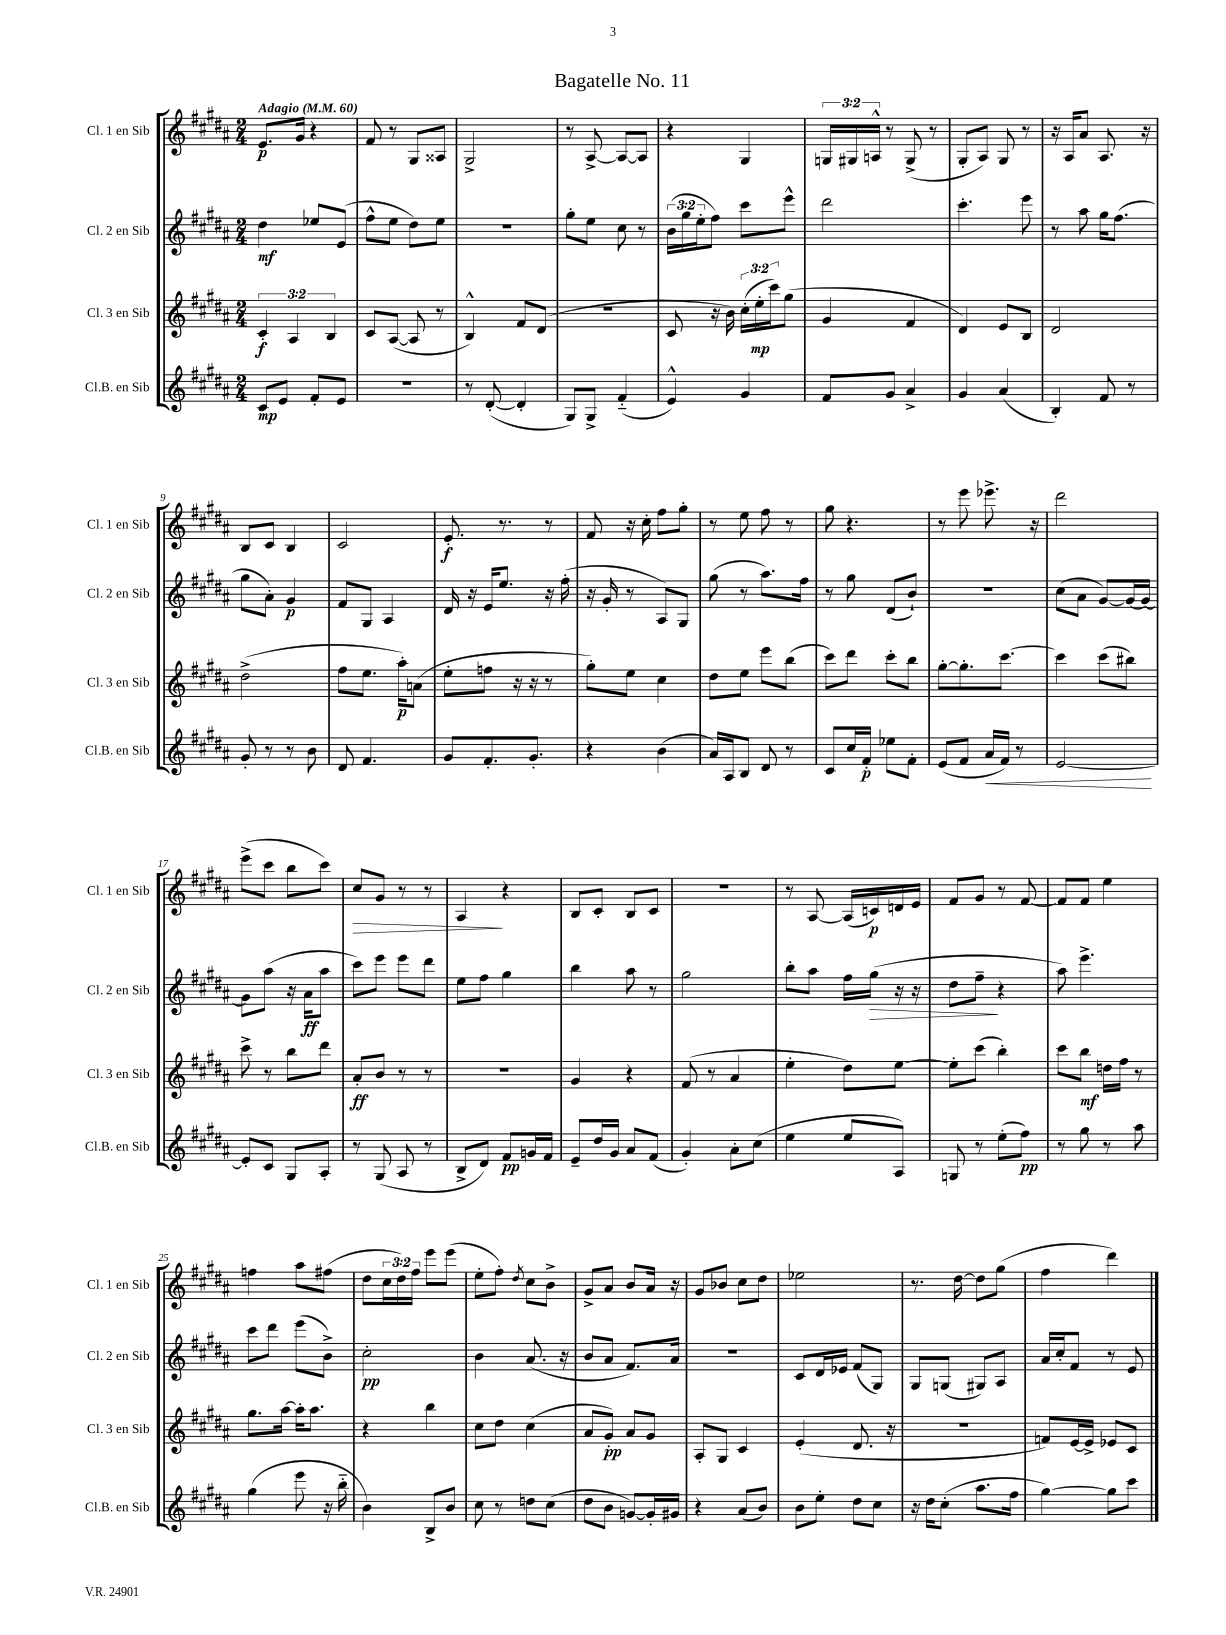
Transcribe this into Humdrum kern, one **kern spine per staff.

**kern	**kern	**kern	**kern
*staff4	*staff3	*staff2	*staff1
*clefG2	*clefG2	*clefG2	*clefG2
*k[f#c#g#d#a#]	*k[f#c#g#d#a#]	*k[f#c#g#d#a#]	*k[f#c#g#d#a#]
*M2/4	*M2/4	*M2/4	*M2/4
*MM60	*MM60	*MM60	*MM60
8c#/L	6c#'/	4dd#\	8.e/L
8e/J	.	.	.
.	6A#/	.	.
.	.	.	16g#/Jk
8f#'/L	.	8ee-/L	4r
.	6B/	.	.
8e/J	.	(8e/J	.
=	=	=	=
2r	8c#/L	8ff#^^\L	8f#/
.	([8A#/J	8ee\J	8r
.	8A#/]	8dd#\L)	8G#/L
.	8r	8ee\J	8A##/J
=	=	=	=
8r	4B^^/)	2r	2G#^/
([8d#'/	.	.	.
4d#'/]	8f#/L	.	.
.	(8d#/J	.	.
=	=	=	=
8G#/L)	2r	8gg#'\L	8r
8G#^/J	.	8ee\J	[8A#^/
(4f#'~/	.	8cc#\	8A#/_L
.	.	8r	8A#/]J
=	=	=	=
4e^^/)	8c#/	(24b\LL	4r
.	.	24gg#\	.
.	.	24ee'\J	.
.	16r	8ff#\J)	.
.	16b\)	.	.
4g#/	(24cc#'\LL	8ccc#\L	4G#/
.	24ee'\	.	.
.	24ccc#\J)	.	.
.	(8gg#\J	8eee^^\J	.
=	=	=	=
8f#/L	4g#/	2ddd#\	24G/LL
.	.	.	24G#/
.	.	.	24A^^/JJ
8g#/J	.	.	8r
4a#^/	4f#/	.	(8G#^/
.	.	.	8r
=	=	=	=
4g#/	4d#/)	4.ccc#'\	8G#'/L
.	.	.	8A#/J)
(4a#/	8e/L	.	8G#/
.	8B/J	8eee\	8r
=	=	=	=
4B'/)	2d#/	8r	16r
.	.	.	16A#/LK
.	.	8aa#\	8a#/J
8f#/	.	16gg#\LK	8.A#/
.	.	(8.ff#\J	.
8r	.	.	.
.	.	.	16r
=	=	=	=
8g#'/	(2dd#^\	8gg#\L	8B/L
8r	.	8a#'\J)	8c#/J
8r	.	4g#/	4B/
8b\	.	.	.
=	=	=	=
8d#/	8ff#\L	8f#/L	2c#/
4.f#/	8.ee\J	8G#/J	.
.	.	4A#/	.
.	16aa#'\LK)	.	.
.	(8a\J	.	.
=	=	=	=
8g#/L	8ee'\L	16d#/	8.e'/
.	.	16r	.
8.f#'/	8ff\J	16e/LK	.
.	.	8.ee/J	8.r
.	16r	.	.
8.g#'/J	16r	.	.
.	8r	16r	8r
.	.	(16ff#'\	.
=	=	=	=
4r	8gg#'\L)	16r	8f#/
.	.	16g#'/	.
.	8ee\J	8r	16r
.	.	.	16cc#'\
(4b\	4cc#\	8A#/L)	8ff#\L
.	.	8G#/J	8gg#'\J
=	=	=	=
16a#/LL)	8dd#\L	(8gg#\	8r
16A#/J	.	.	.
8B/J	8ee\J	8r	8ee\
8d#/	8eee\L	8.aa#\L)	8ff#\
8r	(8bb\J	.	8r
.	.	16ff#\Jk	.
=	=	=	=
8c#/L	8ccc#\L)	8r	8gg#\
16cc#/L	8ddd#\J	8gg#\	4.r
16f#'/JJ	.	.	.
8ee-\L	8ccc#'\L	(8d#/L	.
8f#'\J	8bb\J	8b`/J)	.
=	=	=	=
(8e/L	[8gg#'\L	2r	8r
8f#/J	8.gg#'\]	.	8eee\
16a#/LL	.	.	8.eee-^\
16f#/JJ)	[8.ccc#\J	.	.
8r	.	.	.
.	.	.	16r
=	=	=	=
[2e/	4ccc#\]	(8cc#\L	2ddd#\
.	.	8a#\J	.
.	(8ccc#\L	[8g#/L)	.
.	8bb#\J)	16g#/_L	.
.	.	16g#/_JJ	.
=	=	=	=
8e'/]L	8ccc#^\	8g#\]L	(8eee^\L
8c#/J	8r	(8aa#\J	8ccc#\J
8G#/L	8bb\L	16r	8bb\L
.	.	16a#\LK	.
8A#'/J	8ddd#\J	8aa#\J	8ccc#\J)
=	=	=	=
8r	8a#'/L	8ccc#\L)	8cc#/L
(8G#/	8b/J	8eee\J	8g#/J
8A#/	8r	8eee\L	8r
8r	8r	8ddd#\J	8r
=	=	=	=
8B^/L	2r	8ee\L	4A#/
8d#/J)	.	8ff#\J	.
8f#/L	.	4gg#\	4r
16g/L	.	.	.
16f#/JJ	.	.	.
=	=	=	=
8e~/L	4g#/	4bb\	8B/L
16dd#/L	.	.	8c#'/J
16g#/JJ	.	.	.
8a#/L	4r	8aa#\	8B/L
(8f#/J	.	8r	8c#/J
=	=	=	=
4g#'/)	(8f#/	2gg#\	2r
.	8r	.	.
8a#'\L	4a#/	.	.
(8cc#\J	.	.	.
=	=	=	=
4ee\	4ee'\	8bb'\L	8r
.	.	8aa#\J	[8A#/
8ee/L	8dd#\L)	16ff#\LL	(16A#/]LL
.	.	(16gg#\JJ	16c/)
8A#/J)	[8ee\J	16r	16d/
.	.	16r	16e/JJ
=	=	=	=
8G/	8ee'\]L	8dd#\L	8f#/L
8r	(8ccc#\J	8ff#~\J	8g#/J
(8ee'\L	4bb'\)	4r	8r
8ff#\J)	.	.	[8f#/
=	=	=	=
8r	8ccc#\L	8aa#\)	8f#/]L
8gg#\	8bb\J	4.eee^\	8f#/J
8r	16dd\LL	.	4ee\
.	16ff#\JJ	.	.
8aa#\	8r	.	.
=	=	=	=
(4gg#\	8.gg#\L	8ccc#\L	4ff\
.	.	8ddd#\J	.
.	[16aa#\Jk	.	.
8eee\	16aa#'\]LK	(8eee\L	8aa#\L
.	8.aa#\J	.	.
16r	.	8b^\J)	(8ff#\J
16bb'~\	.	.	.
=	=	=	=
4b\)	4r	2cc#'\	8dd#\L
.	.	.	24cc#\L
.	.	.	24dd#\)
.	.	.	24ff#\JJ
8B^/L	4bb\	.	8eee\L
8b/J	.	.	(8eee\J
=	=	=	=
8cc#\	8cc#\L	4b\	8ee'\L
8r	8dd#\J	.	8ff#'\J)
.	.	.	8qdd#/
8dd\L	(4cc#\	(8.a#/	8cc#\L
(8cc#\J	.	.	8b^\J
.	.	16r	.
=	=	=	=
8dd#\L	8a#/L	8b/L	8g#^/L
8b\J	8g#'/J)	8a#/J	8a#/J
[8g/L)	8a#/L	8.f#/L)	8b/L
16g'/]L	8g#/J	.	16a#/Jk
16g#/JJ	.	16a#/Jk	16r
=	=	=	=
4r	8A#'/L	2r	8g#/L
.	8G#/J	.	8b-/J
(8a#/L	4c#/	.	8cc#\L
8b/J)	.	.	8dd#\J
=	=	=	=
8b\L	(4e'/	8c#/L	2ee-\
8ee'\J	.	16d#/L	.
.	.	16e-/JJ	.
8dd#\L	8.d#/	(8f#/L	.
8cc#\J	.	8G#/J)	.
.	16r	.	.
=	=	=	=
16r	2r	8G#/L	8.r
16dd#\LK	.	.	.
(8cc#'\J	.	(8G/J	.
.	.	.	[16dd#\
8.aa#\L	.	8G#/L)	8dd#\]L
.	.	8A#/J	(8gg#\J
16ff#\Jk	.	.	.
=	=	=	=
[4gg#\)	8f/L)	16a#/LL	4ff#\
.	.	16cc#'/J	.
.	[16e/L	8f#/J	.
.	16e^/]JJ	.	.
8gg#\]L	8e-/L	8r	4ddd#\)
8ccc#\J	8c#/J	8e/	.
==	==	==	==
*-	*-	*-	*-
